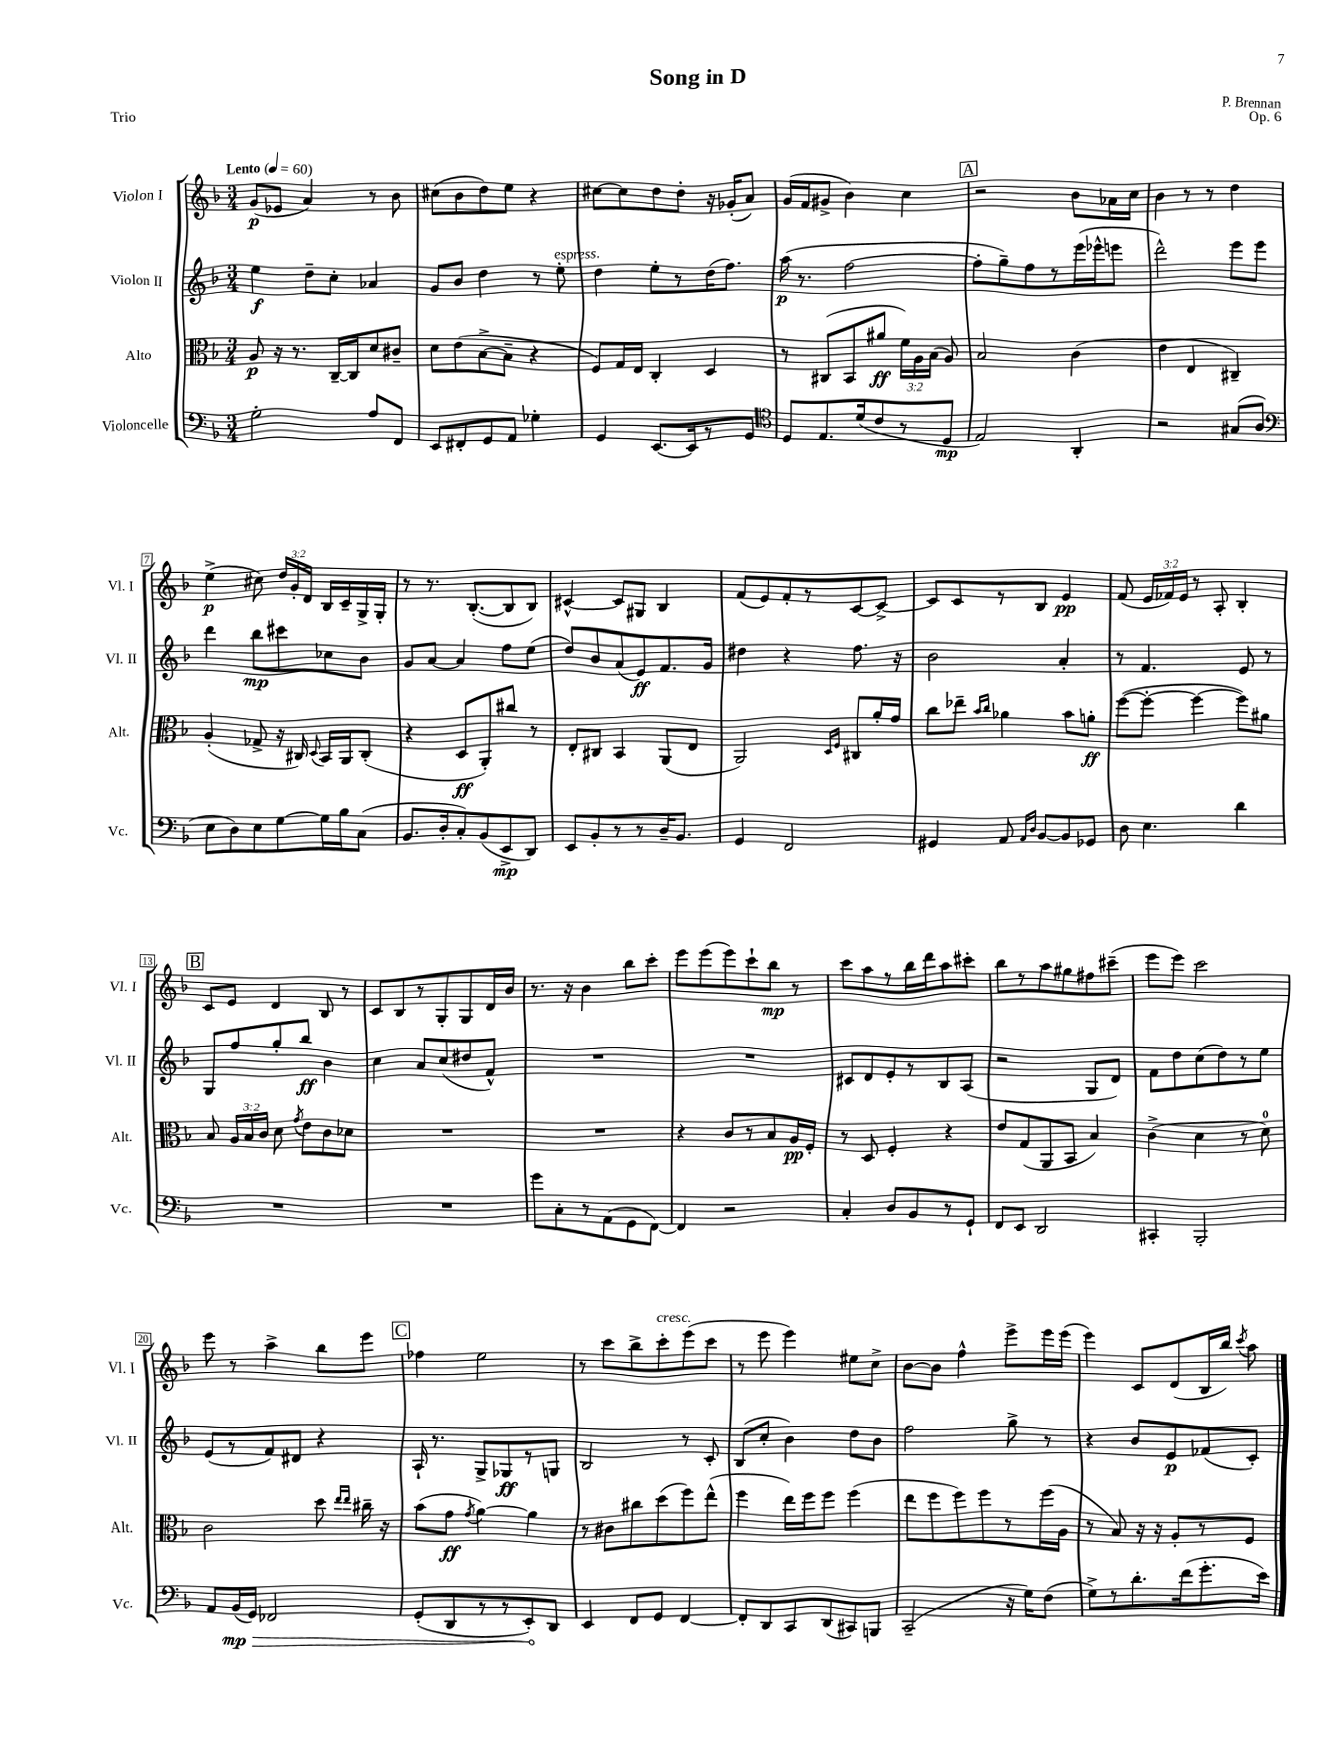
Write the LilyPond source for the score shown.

\header { title = "Song in D" composer = "P. Brennan" opus = "Op. 6" piece = "Trio" }
<<
\new StaffGroup <<
\new Staff = "s0" \with { instrumentName = "Violon I" shortInstrumentName = "Vl. I" } {
    \clef treble \key f \major \numericTimeSignature \time 3/4 \override Staff.TupletNumber.text = #tuplet-number::calc-fraction-text \tempo "Lento" 4 = 60
    \autoBeamOff g'8[\p( ees'8] a'4) r8 bes'8 |
    cis''8[( bes'8 d''8) e''8] r4 |
    cis''8[~ cis''8 d''8 d''8]-. r16 ges'16[-.( a'8]) |
    g'16[( f'16 gis'8]-> bes'4) c''4 |
    \mark \markup { \box "A" } r2 bes'8[ aes'16 c''16] |
    bes'4 r8 r8 d''4 |
    e''4->\p( cis''8) \tuplet 3/2 { d''16[ g'16-. d'16] } bes16[ c'16-- g16-> g16]-. |
    r8 r8. bes8.[~-.( bes8 bes8]) |
    cis'4~-^ cis'8[ gis8] bes4 |
    f'8[( e'8) f'8-. r8 c'8~ c'8]~-> |
    c'8[ c'8 r8 bes8] e'4\pp |
    f'8( \tuplet 3/2 { e'16[ fes'16) e'16] } r8 a8-. bes4-. |
    \mark \markup { \box "B" } c'8[ e'8] d'4 bes8 r8 |
    c'8[ bes8 r8 g8-. g8 d'16 bes'16] |
    r8. r16 bes'4 bes''8[ c'''8]-. |
    e'''8[ e'''8( e'''8) c'''8-! bes''8]\mp r8 |
    c'''8[ a''8 r8 bes''16 d'''16 a''8 cis'''8]-. |
    bes''8[ r8 a''8 gis''8 fis''8 cis'''8]--( |
    e'''8[ e'''8]) c'''2 |
    e'''8 r8 a''4-> bes''8[ e'''8] |
    \mark \markup { \box "C" } fes''4 e''2 |
    r8 c'''8[ bes''8-> c'''8-.^\markup { \italic "cresc." } e'''8( c'''8] |
    r8 e'''8 e'''4) eis''8[ c''8]-> |
    bes'8[~ bes'8] f''4-^ e'''8[-> e'''16 e'''16]( |
    e'''4) c'8[ d'8( bes16 bes''16]) \acciaccatura { c'''8 } a''8 \bar "|." |
}
\new Staff = "s1" \with { instrumentName = "Violon II" shortInstrumentName = "Vl. II" } {
    \clef treble \key f \major \numericTimeSignature \time 3/4
    \autoBeamOff e''4\f d''8[-- c''8]-. aes'4 |
    g'8[ bes'8] d''4 r8 e''8-.^\markup { \italic "espress." } |
    d''4 e''8[-. r8 d''16( f''8.]) |
    a''16\p( r8. f''2~ |
    \mark \markup { \box "A" } f''8[-. g''8--) f''8 r8 e'''16( ees'''16-^ e'''8] |
    d'''2-^) e'''8[ e'''8] |
    d'''4 bes''8[\mp cis'''8 ces''8 bes'8] |
    g'8[ a'8]~ a'4 f''8[ e''8]( |
    d''8[) bes'8 a'8( e'8\ff) f'8. g'16] |
    dis''4 r4 f''8. r16 |
    bes'2 a'4-. |
    r8 f'4. e'8 r8 |
    \mark \markup { \box "B" } g8[ f''8 g''8-. bes''8]\ff bes'4 |
    c''4 a'8[ c''8( dis''8 f'8]-^) |
    R2. |
    R2. |
    cis'8[ d'8 e'8-. r8 bes8 a8]( |
    r2 g8[ d'8]) |
    f'8[ d''8 c''8( d''8) r8 e''8] |
    e'8[( r8 f'8) dis'8] r4 |
    \mark \markup { \box "C" } a16-! r8. g8[-> ges8\ff r8 g8] |
    bes2 r8 c'8-. |
    bes8[( c''8]-. bes'4) d''8[ bes'8] |
    f''2 g''8-> r8 |
    r4 bes'8[ e'8\p fes'8( c'8]-.) \bar "|." |
}
\new Staff = "s2" \with { instrumentName = "Alto" shortInstrumentName = "Alt." } {
    \clef alto \key f \major \numericTimeSignature \time 3/4 \override Staff.TupletNumber.text = #tuplet-number::calc-fraction-text
    \autoBeamOff a8\p r16 r8. c16[~-- c16 d'8 cis'8]-- |
    d'8[ e'8( bes8~-> bes8]-- r4 |
    f8[) g16 e16] c4-. d4 |
    r8 cis8[( bes,8 ais'8]\ff \tuplet 3/2 { f'16[) a16 bes16]( } a8) |
    \mark \markup { \box "A" } bes2 c'4( |
    e'4 e4 cis4--) |
    a4-.( ges8-> r16 cis16) \appoggiatura { d8 } bes,16[ a,16 cis8]-.( |
    r4 d8[\ff a,8-.) cis''8] r8 |
    e8[-. cis8] bes,4 a,8[( e8] |
    a,2) \grace { d16[ f16] } cis8[ a'16-. g'16] |
    c''8[ ees''8]-- \grace { bes'16[ c''16] } aes'4 bes'8[ a'8]-.\ff |
    f''8[~( f''8]~-. f''4~ f''8[) ais'8] |
    \mark \markup { \box "B" } bes8 \tuplet 3/2 { a16[ bes16 c'16] } d'8 \acciaccatura { g'8 } e'8[ c'8 des'8] |
    R2. |
    R2. |
    r4 c'8[ r8 bes8 a16\pp f16]-. |
    r8 d8 f4-. r4 |
    e'8[ g8( a,8 bes,8] bes4) |
    c'4->( d'4 r8 d'8-0) |
    c'2 d''8 \grace { e''16[ e''16] } cis''16-- r16 |
    \mark \markup { \box "C" } bes'8[( g'8]\ff \acciaccatura { g'8 } a'4~) a'4 |
    r8 cis'8[ cis''8 d''8( f''8) e''8]-^( |
    f''4 e''16[) f''16 f''8] f''4( |
    e''8[ f''8 f''8) f''8 r8 f''16( a16] |
    r8 bes8) r16 r16 a8[-. r8 f8] \bar "|." |
}
\new Staff = "s3" \with { instrumentName = "Violoncelle" shortInstrumentName = "Vc." } {
    \clef bass \key f \major \numericTimeSignature \time 3/4
    \autoBeamOff g2-. a8[ f,8] |
    e,8[ fis,8-. g,8 a,8] ges4-. |
    g,4 e,8.[~ e,16 r8 g,8] |
    \clef tenor d8[ e8. d'16( c'8 r8 d8]\mp |
    \mark \markup { \box "A" } e2) a,4-. |
    r2 gis8[( a8] |
    \clef bass e8[ d8) e8 g8~ g16 bes16 c8]( |
    bes,8.[ d16-. c8-.) bes,8( e,8->\mp d,8]) |
    e,8[ bes,8-. r8 r8 d16-- bes,8.] |
    g,4 f,2 |
    gis,4 a,8 \grace { a,16[ d16] } bes,8[~ bes,8 ges,8] |
    d8 e4. d'4 |
    \mark \markup { \box "B" } R2. |
    R2. |
    g'8[ c8-. r8 a,8( g,8 f,8]~) |
    f,4 r2 |
    c4-. d8[ bes,8 r8 g,8]-! |
    f,8[ e,8] d,2 |
    cis,4-. bes,,2-. |
    a,8[ \once \override Hairpin.circled-tip = ##t bes,16\mp\>( g,16]) fes,2 |
    \mark \markup { \box "C" } g,8[-.( d,8 r8 r8 e,8-.\!) d,8] |
    e,4 f,8[ g,8] f,4~ |
    f,8[-. d,8 c,8 d,8( cis,8) b,,8] |
    c,2--( r16 g16[) f8]( |
    g8[->) r8 d'8.-. f'16( g'8.-. e'16]) \bar "|." |
}
>>
>>
\layout { \context { \Score \override BarNumber.stencil = #(make-stencil-boxer 0.1 0.3 ly:text-interface::print) } }
